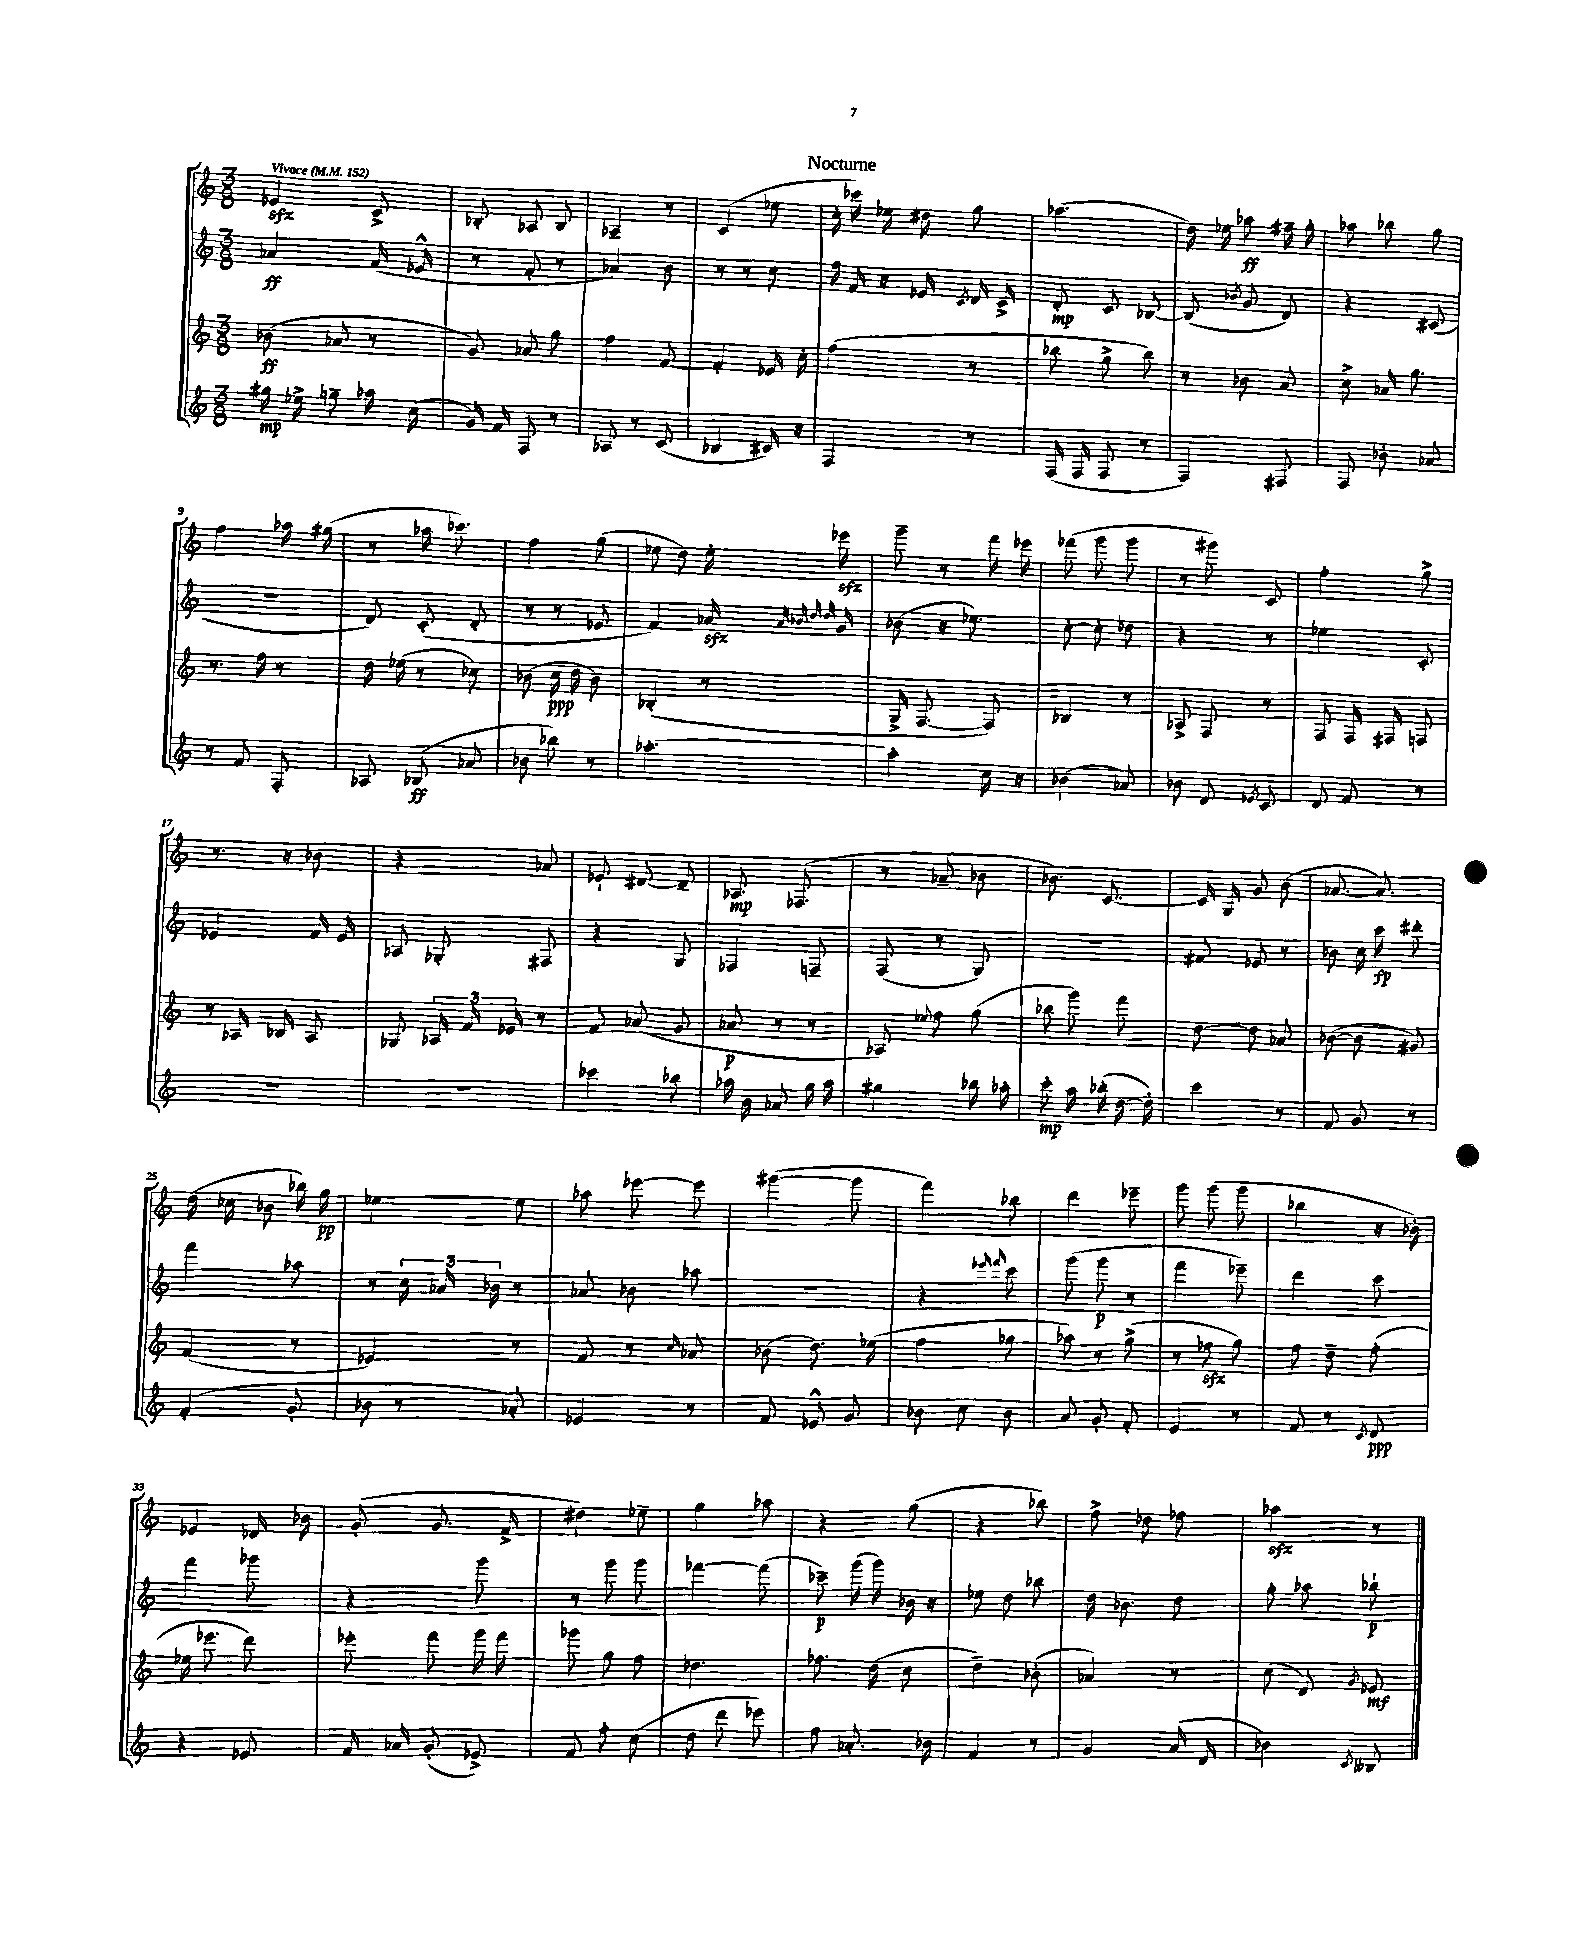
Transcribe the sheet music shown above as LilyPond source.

\header { title = "Nocturne" }
<<
\new StaffGroup <<
\new Staff = "s0" {
    \clef treble \key c \major \numericTimeSignature \time 3/8 \tempo "Vivace" 4 = 152
    \autoBeamOff ees'4\sfz c'8-> |
    bes8-. aes8 bes8 |
    aes4-- r8 |
    c'4( ees''8 |
    c''16-. ces'''16) ees''16 dis''16 g''8 |
    aes''4.( |
    d''16) ees''16 aes''8\ff fis''16-- g''16-. |
    aes''8 bes''8 g''8 |
    f''4 aes''16 gis''16( |
    r8 aes''16 ces'''8.) |
    f''4 g''8( |
    ees''8 d''8) ees''16-. ees'''16\sfz |
    g'''8-- r8 f'''16 ees'''16 |
    fes'''8( g'''8 g'''8 |
    r8 gis'''8) c'8 |
    f''4-. g''8-> |
    r8. r16 bes'8 |
    r4 aes'8 |
    ees'8-! dis'8~ dis'8-- |
    aes8.\mp fes8.( |
    r8 aes'8-- bes'8 |
    bes'8.) c'8.~ |
    c'16 g16 g'8 b'8( |
    aes'8.~ aes'8.) |
    d''16( ces''16 bes'8 bes''16) g''16\pp |
    ees''4~ ees''8 |
    aes''8 ees'''8~ ees'''8 |
    gis'''4~( gis'''8 |
    f'''4) bes''8 |
    d'''4 ees'''8-- |
    g'''8 g'''8( g'''8 |
    bes''4 r16 bes'16-.) |
    ees'4 des'16 bes'16 |
    g'8-.( g'8. f'16-> |
    dis''4) ees''8-- |
    g''4 aes''8 |
    r4 g''8( |
    r4 bes''8) |
    f''8-> des''8 fes''8 |
    aes''4\sfz r8 \bar "|." |
}
\new Staff = "s1" {
    \clef treble \key c \major \numericTimeSignature \time 3/8
    \autoBeamOff aes'4\ff f'16( ees'16-^ |
    r8 f'8-. r8 |
    aes'4) b'8 |
    r8 r8 c''8 |
    f''16 f'16 r16 ees'16 \acciaccatura { c'8 } d'16 c'16-> |
    d'8-.\mp c'8 bes8~ |
    bes8( \acciaccatura { bes'8 } g'8 d'8) |
    r4 cis'8( |
    R4. |
    d'8) c'8-.( d'8-. |
    r8 r8 ees'8 |
    f'4) aes'16\sfz \grace { aes'32 bes'32 d''32 d''32 } g'16 |
    bes'8( r16 ees''8.) |
    c''8~-. c''8-. des''8 |
    r4 r8 |
    ees''4 c'8-. |
    ees'4 f'16 ees'16 |
    aes8 ges8-. fis8 |
    r4 g8 |
    fes4 f8-- |
    f8( r8 g8) |
    R4. |
    fis'8 ees'8 r8 |
    bes'8 c''16 c'''16\fp dis'''8-. |
    f'''4 aes''8 |
    r8 \tuplet 3/2 { c''16 aes'16 bes'16 } r8 |
    aes'8 bes'8 aes''8 |
    R4. |
    r4 \grace { ees'''16 f'''16 } c'''8 |
    g'''8( g'''8\p r8 |
    f'''4 ees'''8--) |
    d'''4 c'''8 |
    f'''4 ges'''8 |
    r4 g'''8 |
    r8 g'''8 g'''8 |
    fes'''4~ fes'''8( |
    ces'''8--\p) g'''16( g'''16) bes'16 r16 |
    ees''8 d''8 bes''8 |
    d''16 bes'8. d''8 |
    g''8-. aes''8 bes''8-!\p \bar "|." |
}
\new Staff = "s2" {
    \clef treble \key c \major \numericTimeSignature \time 3/8
    \autoBeamOff bes'8\ff( aes'8 r8 |
    g'8) aes'8 g''8 |
    f''4 f'8~ |
    f'4-. ees'16 c''16-. |
    f''4( r8 |
    bes''8 g''8-> bes''8) |
    r8 bes'8 a'8 |
    c''8-> aes'16 g''8. |
    r8. f''16 r8 |
    d''16 ees''16( r8 ces''8) |
    bes'8( c''16\ppp d''16 bes'8) |
    bes4-.( r8 |
    g16-> f8.~ f8) |
    bes4 r8 |
    aes8-> f8 r8 |
    f8 f16 fis16 f8 |
    r8 aes16 bes16 aes8 |
    ges8 \tuplet 3/2 { aes16 f'16 ees'16 } r8 |
    f'8 aes'8( g'8 |
    aes'8\p r8 r8 |
    aes8) \appoggiatura { ees''8 } f''8 g''8( |
    bes''8 g'''8) f'''8 |
    d''8~ d''8 aes'8 |
    bes'8~( bes'8 gis'8) |
    f'4( r8 |
    ees'4) r8 |
    f'8 r8 \grace { c''16 } aes'8 |
    bes'8( d''8.) ees''16( |
    f''4 ges''8 |
    aes''8) r8 g''8->( |
    r8 fes''8\sfz g''8) |
    f''8 d''8-- f''8-.( |
    ees''16 ees'''8. d'''8) |
    ees'''8-. f'''8 g'''16 f'''16 |
    ges'''8 g''8 f''8 |
    des''4. |
    fes''8. d''16( c''8 |
    d''4--) bes'8-.( |
    aes'4) r8 |
    c''8( d'8) \acciaccatura { g'8 } ees'8\mf \bar "|." |
}
\new Staff = "s3" {
    \clef treble \key c \major \numericTimeSignature \time 3/8
    \autoBeamOff gis''16\mp ees''16-> g''8-- aes''16 c''16( |
    g'16) f'16 f8 r8 |
    aes8 r8 c'8( |
    bes4 cis'16) r16 |
    f4 r8 |
    f16( f16 f8 r8 |
    f4) fis8 |
    f8 bes'8-. aes'8 |
    r8 f'8 f8-. |
    aes8 bes8\ff( aes'8 |
    bes'8 bes''8) r8 |
    aes''4.~-. |
    aes''4-. c''16 r16 |
    bes'4( aes'8) |
    bes'8 d'8 \acciaccatura { ees'8 } c'8 |
    d'8 f'8 r8 |
    R4. |
    R4. |
    ces'''4 bes''8 |
    aes''16 b'16 aes'8 g''16 aes''16 |
    gis''4 bes''16 aes''16-. |
    c'''8-.\mp a''16 bes''16-.( d''16~ d''16-.) |
    c'''4 r8 |
    f'8 g'8 r8 |
    f'4-.( g'8-. |
    bes'8 r8 aes'8-.) |
    ees'4 r8 |
    f'8 ees'8-^ g'8 |
    bes'8 c''8 bes'8 |
    a'8 g'8-. f'8-. |
    e'4 r8 |
    f'8 r8 \acciaccatura { c'8 } d'8\ppp |
    r4 ees'8 |
    f'16 aes'16 g'8-.( ees'8->) |
    f'8 f''8-. c''8( |
    d''8 d'''8 ees'''8) |
    f''8 aes'8.-. bes'16 |
    f'4 r8 |
    g'4 a'16( d'16 |
    bes'4) \acciaccatura { c'8 } beses8 \bar "|." |
}
>>
>>
